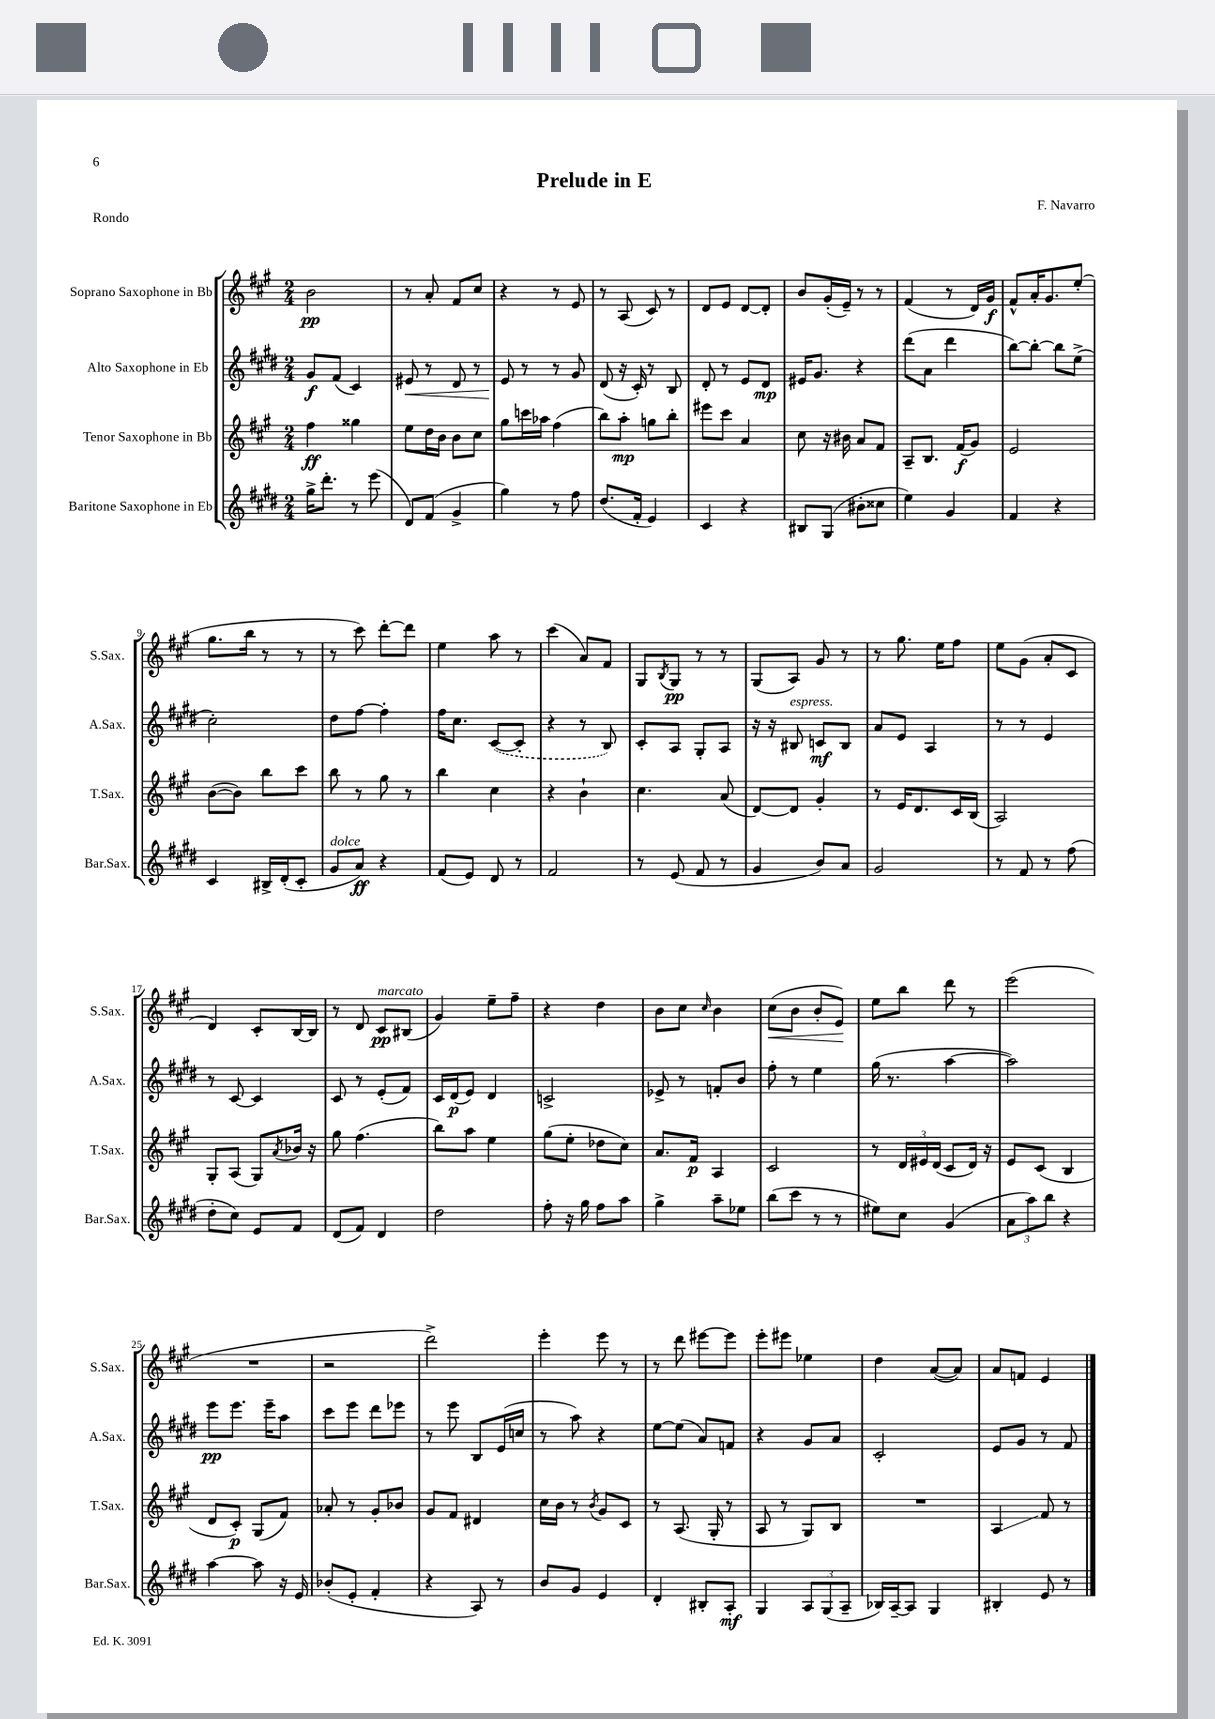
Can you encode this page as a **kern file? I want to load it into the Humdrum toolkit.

**kern	**kern	**kern	**kern
*staff4	*staff3	*staff2	*staff1
*clefG2	*clefG2	*clefG2	*clefG2
*k[f#c#g#d#]	*k[f#c#g#]	*k[f#c#g#d#]	*k[f#c#g#]
*M2/4	*M2/4	*M2/4	*M2/4
16gg#^	4ff#	8g#	2b
8.ddd#'	.	.	.
.	.	(8f#	.
8r	4gg##	4c#)	.
(8eee	.	.	.
=	=	=	=
8d#)	8ee	8e#	8r
(8f#	16dd	8r	8a'
.	16b	.	.
4g#^	8b	8d#	8f#
.	8cc#	8r	8cc#
=	=	=	=
4gg#)	8gg#	8e	4r
.	16ccc	8r	.
.	16aa-	.	.
8r	(4ff#	8r	8r
8ff#	.	8g#	8e
=	=	=	=
(8.dd#	8bb)	(8d#	8r
.	8aa'	16r	(8A
16f#'	.	16c#')	.
4e)	8gg	8r	8c#)
.	8bb'	8B	8r
=	=	=	=
4c#	8eee#	8d#'	8d
.	8ccc#	8r	8e
4r	4a	8e	[8d
.	.	8d#	8d']
=	=	=	=
8B#	8cc#	16e#	8b
.	.	8.g#	.
(8G#	16r	.	(16g#'
.	16b#	.	16e~)
8b#'	8a	4r	8r
8cc##	8f#	.	8r
=	=	=	=
4ee)	8A~	(8ddd#	(4f#
.	8.B	8a	.
4g#	.	4ddd#	8r
.	(16f#	.	.
.	8g#)	.	16d)
.	.	.	16g#
=	=	=	=
4f#	2e	[8bb)	8f#^^
.	.	8bb'_	16a'
.	.	.	8.g#
4r	.	8bb]	.
.	.	(8ee^	(8ee'
=	=	=	=
4c#	([8b	2cc#')	8.gg#
.	8b])	.	.
.	.	.	16bb
16B#^	8bb	.	8r
(16d#'	.	.	.
8c#'	8ccc#	.	8r
=	=	=	=
8g#	8bb	8dd#	8r
8a)	8r	[8ff#	8ccc#)
4r	8gg#	4ff#']	[8ddd'
.	8r	.	8ddd]
=	=	=	=
(8f#	4bb	16ff#	4ee
.	.	8.cc#	.
8e)	.	.	.
8d#	4cc#	([8c#	8aa
8r	.	8c#']	8r
=	=	=	=
2f#	4r	4r	(4ccc#
.	4b`	8r	8a)
.	.	8B)	8f#
=	=	=	=
8r	4.cc#	8c#'	8G#
.	.	.	8qB
(8e	.	8A	8G#
8f#	.	8G#'	8r
8r	(8a	8A	8r
=	=	=	=
4g#	[8d)	16r	(8G#
.	.	16r	.
.	8d]	8B#	8A)
8b)	4g#'	8c	8g#
8a	.	8B#	8r
=	=	=	=
2g#	8r	8a	8r
.	16e	8e	8.gg#
.	8.d	.	.
.	.	4A	.
.	.	.	16ee
.	16c#	.	8ff#
.	(16B	.	.
=	=	=	=
8r	2A)	8r	8ee
8f#	.	8r	(8g#
8r	.	4e	8a'
(8ff#	.	.	8c#
=	=	=	=
8dd#'	8G#'	8r	4d)
8cc#)	(8A	[8c#	.
8e	8G#)	4c#]	8c#'
.	8qa	.	.
8f#	16b-	.	[16B
.	16r	.	16B]
=	=	=	=
(8d#	8gg#	8c#	8r
8f#)	(4.ff#	8r	8d
4d#	.	(8e'	8c#
.	.	8f#)	(8B#
=	=	=	=
2dd#	8bb)	16c#	4g#)
.	.	(16d#	.
.	8aa	8e)	.
.	4ee	4d#	8ee~
.	.	.	8ff#~
=	=	=	=
8ff#'	(8gg#	2c^	4r
16r	8ee'	.	.
16gg#	.	.	.
8ff#	8dd-	.	4dd
8aa	8cc#)	.	.
=	=	=	=
4gg#^	8.a	8e-^	8b
.	.	8r	8cc#
.	16f#	.	.
.	.	.	16qqcc#
8aa~	4A	8f'	4b
8ee-	.	8b	.
=	=	=	=
(8bb	2c#	8ff#'	(8cc#
8ccc#	.	8r	8b
8r	.	4ee	8b'
8r	.	.	8e)
=	=	=	=
8ee#)	8r	(16gg#	8ee
.	.	8.r	.
8cc#	24d	.	8bb
.	24e#	.	.
.	(24d	.	.
(4g#	8c#	[4aa	8ddd
.	16d)	.	8r
.	16r	.	.
=	=	=	=
12a	8e	2aa])	(2eee
12aa)	.	.	.
.	(8c#	.	.
12bb	.	.	.
4r	4B	.	.
=	=	=	=
[4aa	8d	8eee	2r
.	8c#')	8.eee	.
8aa]	(8G#	.	.
.	.	16eee~	.
16r	8f#)	8aa	.
16e	.	.	.
=	=	=	=
(8b-'	8a-'	8ccc#	2r
8e'	8r	8eee	.
4f#'	8g#'	8ddd#	.
.	8b-	8eee-	.
=	=	=	=
4r	8g#	8r	2ddd^)
.	8f#	8eee	.
8A)	4d#	8B	.
8r	.	(16e	.
.	.	16cc	.
=	=	=	=
8b	16cc#	8r	4eee'
.	16b	.	.
8g#	8r	8aa)	.
.	8qb	.	.
4e	8g#	4r	8eee
.	8c#	.	8r
=	=	=	=
4d#'	8r	[8ee	8r
.	(8.A	(8ee]	8ddd
8B#'	.	8a)	[8eee#
.	16G#'	.	.
8A'	8r	8f	8eee#]
=	=	=	=
4G#	8A	4r	8eee'
.	8r	.	8eee#
12A	8G#)	8g#	4ee-
(12G#	.	.	.
.	8B	8a	.
12A~	.	.	.
=	=	=	=
16B-)	2r	2c#'	4dd
[16A~	.	.	.
8A]	.	.	.
4G#	.	.	([8a
.	.	.	8a])
=	=	=	=
4B#'	4A	8e	8a
.	.	8g#	8f
8e	8f#	8r	4e
8r	8r	8f#	.
==	==	==	==
*-	*-	*-	*-
